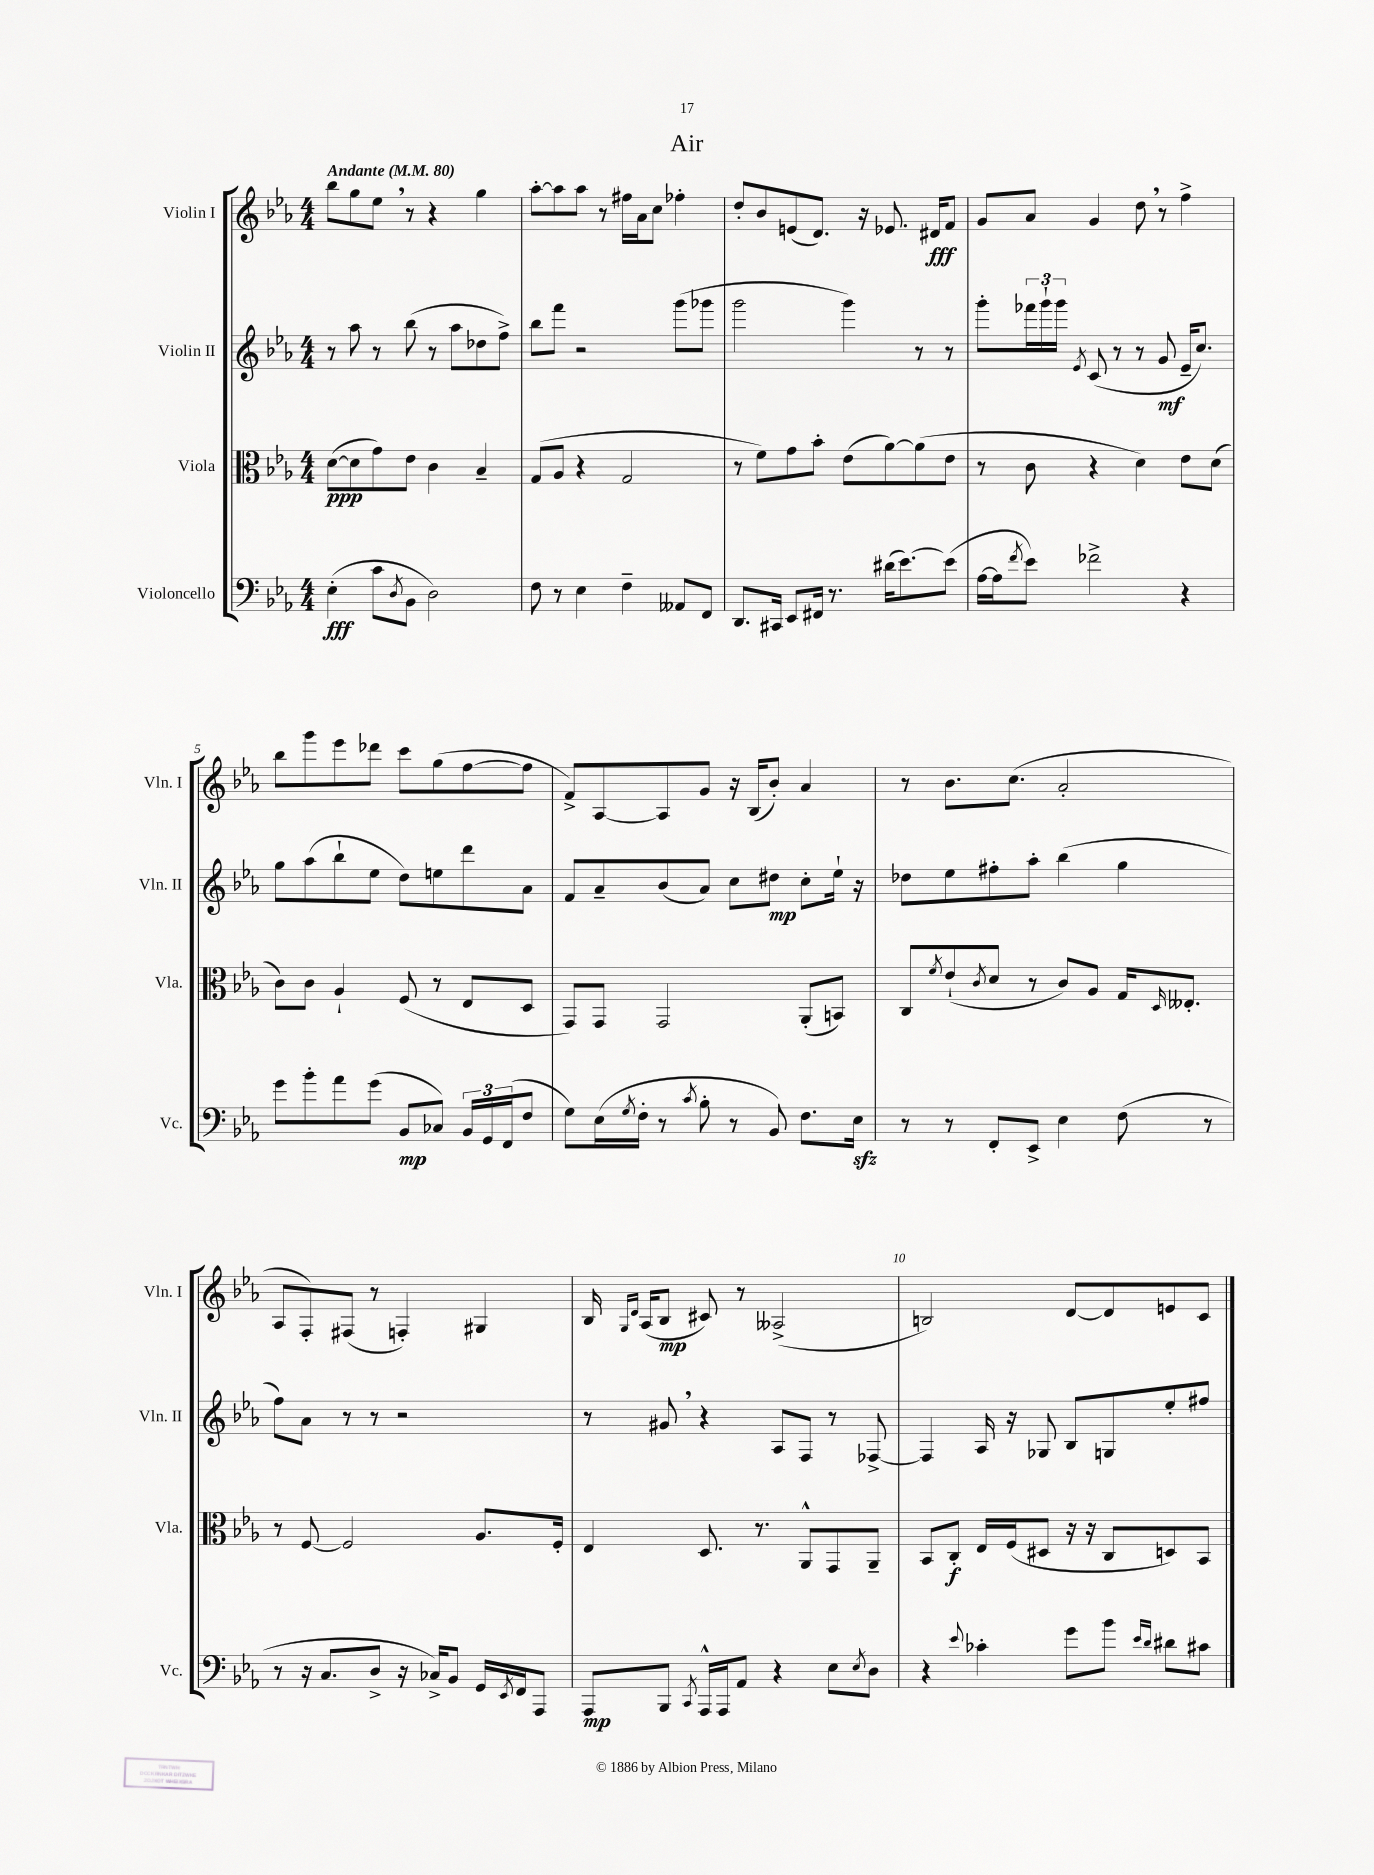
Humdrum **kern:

**kern	**kern	**kern	**kern
*staff4	*staff3	*staff2	*staff1
*clefF4	*clefC3	*clefG2	*clefG2
*k[b-e-a-]	*k[b-e-a-]	*k[b-e-a-]	*k[b-e-a-]
*M4/4	*M4/4	*M4/4	*M4/4
*MM80	*MM80	*MM80	*MM80
(4E-'	([8d	8r	8bb-
.	8d]	8aa-	8gg
8c	8g)	8r	8ee-
8qD	.	.	.
8BB-	8e-	(8bb-	8r
2D)	4c	8r	4r
.	.	8aa-	.
.	4B-~	8dd-	4gg
.	.	8ff^)	.
=	=	=	=
8F	(8G	8bb-	[8aa-'
8r	8A-	8fff	8aa-]
4E-	4r	2r	8aa-
.	.	.	8r
4F~	2G	.	16ff#
.	.	.	16a-
.	.	.	8cc
8AA--	.	(8ggg	4ff-'
8FF	.	8ggg-	.
=	=	=	=
8.DD	8r	2ggg	8dd'
.	8f)	.	8b-
16CC#	.	.	.
8EE-	8g	.	(8e
16FF#	8b-'	.	8.d)
8.r	.	.	.
.	(8e-	4ggg)	.
.	.	.	16r
(16d#	[8a-)	.	8.e-
[8.e-)	.	.	.
.	(8a-]	8r	.
.	.	.	16d#
(8e-]	8e-	8r	8f
=	=	=	=
[16A-	8r	8ggg'	8g
16A-]	.	.	.
8qf	.	.	.
8e-)	8c	24fff-	8a-
.	.	24ggg`	.
.	.	24ggg	.
.	.	8qe-	.
2f-^	4r	(8c	4g
.	.	8r	.
.	4d)	8r	8dd
.	.	8g	8r
4r	8e-	16e-~	4ff^
.	.	8.cc)	.
.	(8d	.	.
=	=	=	=
8g	8c)	8gg	8bb-
8b-'	8c	(8aa-	8ggg
8a-	4A-`	8bb-`	8eee-
(8g	.	8ee-	8ddd-
8BB-	(8F	8dd)	8ccc
8C-)	8r	8ee	(8gg
24BB-	8E-	8ddd	[8ff
24GG	.	.	.
(24FF	.	.	.
8F	8D	8a-	8ff]
=	=	=	=
8G)	8GG)	8f	8f^)
(16E-	8GG	8a-~	[8A-
8qG	.	.	.
16F'	.	.	.
8r	2GG	(8b-	8A-]
8qc	.	.	.
8B-'	.	8a-)	8g
8r	.	8cc	16r
.	.	.	(16B-
8BB-)	.	8dd#	8b-')
8.F	(8AA-'	8cc'	4a-
.	8BB)	16ee-`	.
16E-	.	16r	.
=	=	=	=
8r	8C	8dd-	8r
.	8qf	.	.
8r	(8e-`	8ee-	8.b-
.	8qc	.	.
8FF'	8d	8ff#'	.
.	.	.	(8.cc
8EE-^	8r	8aa-'	.
4E-	8c)	(4bb-	2a-'
.	8A-	.	.
(8F	16G	4gg	.
.	16qqD	.	.
.	8.E--'	.	.
8r	.	.	.
=	=	=	=
8r	8r	8ff)	8A-
16r	[8F	8a-	8F')
8.C	.	.	.
.	2F]	8r	(8F#
8D^	.	8r	8r
16r	.	2r	4F')
16C-^)	.	.	.
8BB-	.	.	.
16GG	8.A-	.	4G#
8qEE-	.	.	.
16FF	.	.	.
8AAA-	.	.	.
.	16F'	.	.
=	=	=	=
8AAA-	4E-	8r	16B-
.	.	.	16qqG
.	.	.	16qqd
.	.	.	(16A-
8BBB-	.	8g#	8B-
8qCC	.	.	.
16AAA-^^	8.D	4r	8c#)
16AAA-	.	.	.
8AA-	.	.	8r
.	8.r	.	.
4r	.	8A-	(2A--^
.	8AA-^^	8F	.
8E-	8GG	8r	.
8qE-	.	.	.
8D	8AA-~	[8F-^	.
=	=	=	=
4r	8BB-	4F-]	2B)
.	8C'	.	.
8qqe-	.	.	.
4c-'	16E-	16A-	.
.	(16F	16r	.
.	8D#	8G-	.
8g	16r	8B-	[8d
.	16r	.	.
8b-	8C	8G	8d]
16qqe-	.	.	.
16qqd	.	.	.
8d#	8D)	8ee-'	8e
8c#	8BB-	8ff#	8c
==	==	==	==
*-	*-	*-	*-
